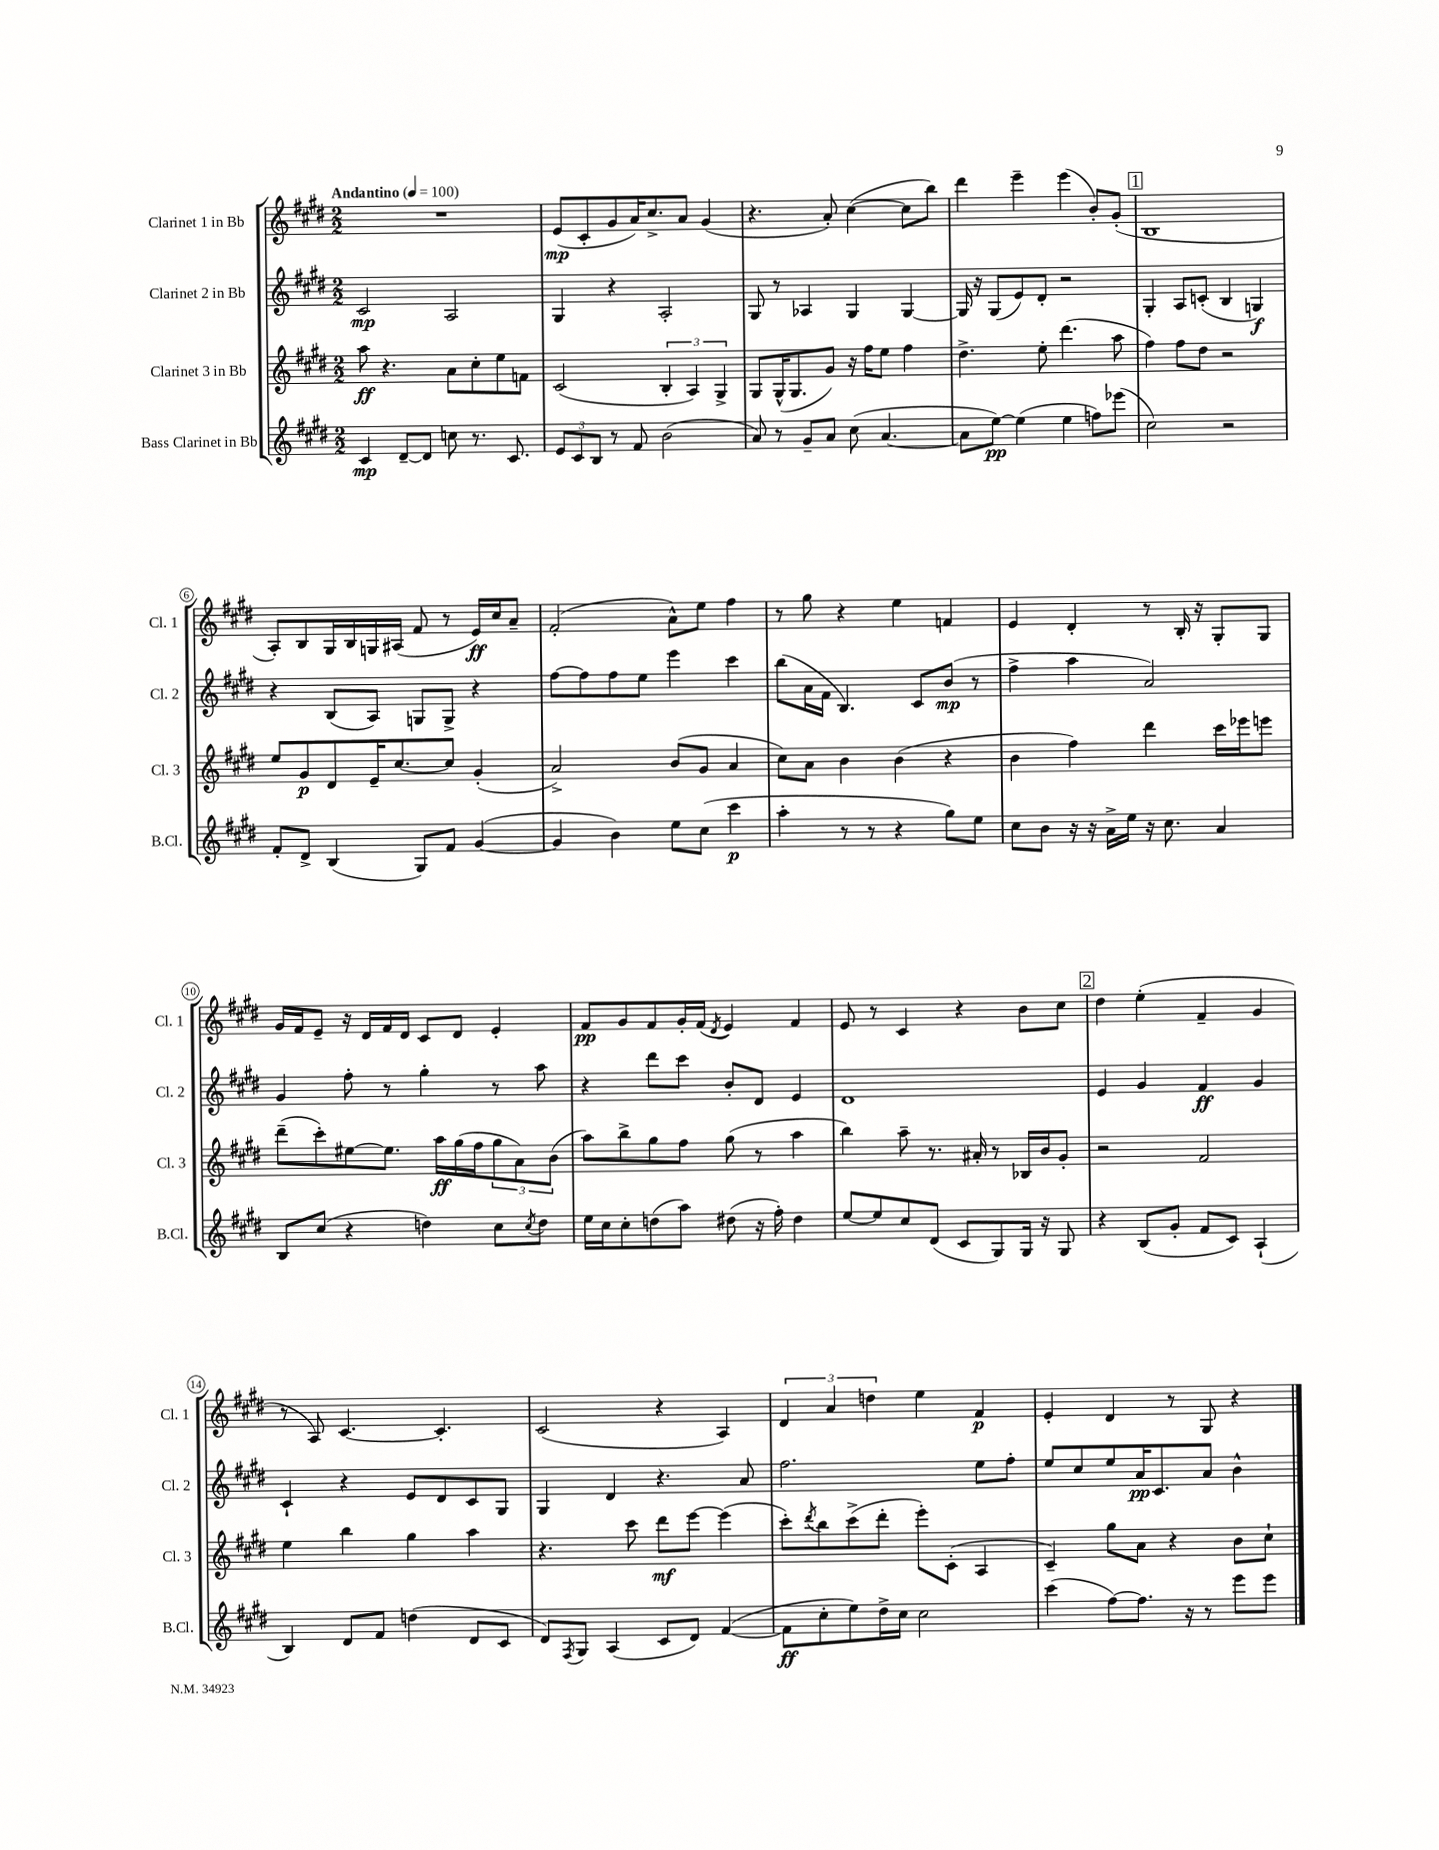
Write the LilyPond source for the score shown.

<<
\new StaffGroup <<
\new Staff = "s0" \with { instrumentName = "Clarinet 1 in Bb" shortInstrumentName = "Cl. 1" } {
    \clef treble \key e \major \numericTimeSignature \time 2/2 \tempo "Andantino" 4 = 100
    R1 |
    e'8\mp( cis'8-. gis'8 a'16) cis''8.-> a'8 gis'4( |
    r4. a'8-.) cis''4~( cis''8 b''8) |
    dis'''4 e'''4-- e'''4( b'8-.) gis'8-.( |
    \mark \markup { \box "1" } b1 |
    a8-.) b8 gis16 b16 g16 ais16( fis'8 r8 e'16\ff) cis''16 a'8-- |
    fis'2-.( a'8-^) e''8 fis''4 |
    r8 gis''8 r4 e''4 f'4 |
    e'4 dis'4-. r8 b16-. r16 gis8-. gis8 |
    gis'16 fis'16 e'8-- r16 dis'16 fis'16 dis'16 cis'8 dis'8 e'4-. |
    fis'8\pp gis'8 fis'8 gis'16-. fis'16( \acciaccatura { dis'8 } e'4) fis'4 |
    e'8 r8 cis'4 r4 b'8 cis''8 |
    \mark \markup { \box "2" } dis''4 e''4-.( fis'4-- gis'4 |
    r8 a8) cis'4.~ cis'4.-. |
    cis'2( r4 a4) |
    \tuplet 3/2 { dis'4 a'4 d''4 } e''4 fis'4\p |
    e'4-. dis'4 r8 gis8 r4 \bar "|." |
}
\new Staff = "s1" \with { instrumentName = "Clarinet 2 in Bb" shortInstrumentName = "Cl. 2" } {
    \clef treble \key e \major \numericTimeSignature \time 2/2
    cis'2\mp a2 |
    gis4 r4 a2-. |
    gis8 r8 aes4 gis4 gis4~ |
    gis16 r16 gis8( e'8) dis'8-. r2 |
    \mark \markup { \box "1" } gis4-. a8 c'8-.( b4 g4\f) |
    r4 b8( a8) g8 g8-> r4 |
    fis''8~ fis''8 fis''8 e''8 e'''4 cis'''4 |
    b''8( a'16 fis'16 b4.) cis'8 b'8\mp( r8 |
    fis''4-> a''4 a'2) |
    gis'4 fis''8-. r8 gis''4-. r8 a''8 |
    r4 dis'''8 cis'''8 b'8-. dis'8 e'4 |
    dis'1 |
    \mark \markup { \box "2" } e'4 gis'4 fis'4\ff gis'4 |
    cis'4-! r4 e'8 dis'8 cis'8 gis8 |
    gis4 dis'4 r4. a'8 |
    fis''2. e''8 fis''8-. |
    e''8 cis''8 e''8 a'16\pp cis'8. a'8 b'4-^ \bar "|." |
}
\new Staff = "s2" \with { instrumentName = "Clarinet 3 in Bb" shortInstrumentName = "Cl. 3" } {
    \clef treble \key e \major \numericTimeSignature \time 2/2
    a''8\ff r4. a'8 cis''8-. e''8 f'8 |
    cis'2( \tuplet 3/2 { b4-. a4) gis4-> } |
    gis8 gis16-^( gis8. gis'8) r16 fis''16 e''8 fis''4 |
    dis''4.-> e''8-. dis'''4.( a''8 |
    \mark \markup { \box "1" } fis''4) fis''8 dis''8 r2 |
    e''8 gis'8\p dis'8 e'16-- cis''8.~ cis''8 gis'4-.( |
    a'2->) b'8( gis'8 a'4 |
    cis''8) a'8 b'4 b'4( r4 |
    b'4 fis''4) dis'''4 cis'''16 ees'''16 e'''8 |
    dis'''8--( cis'''8-.) eis''8~ eis''8. a''16\ff gis''16( fis''16 \tuplet 3/2 { gis''8 a'8) b'8( } |
    a''8) b''8-> gis''8 fis''8 gis''8( r8 a''4 |
    b''4) a''8-- r8. ais'16-. r8 bes16 b'16 gis'8-. |
    \mark \markup { \box "2" } r2 fis'2 |
    e''4 b''4 gis''4 a''4 |
    r4. cis'''8 dis'''8\mf e'''8~ e'''4( |
    cis'''8-.) \acciaccatura { dis'''8 } b''8 cis'''8->( dis'''8-. e'''8-.) cis'8-.( a4 |
    cis'4--) gis''8 a'8 r4 b'8 cis''8-! \bar "|." |
}
\new Staff = "s3" \with { instrumentName = "Bass Clarinet in Bb" shortInstrumentName = "B.Cl." } {
    \clef treble \key e \major \numericTimeSignature \time 2/2
    cis'4\mp dis'8~-- dis'8 c''8 r8. cis'8. |
    \tuplet 3/2 { e'8 cis'8 b8 } r8 fis'8 b'2( |
    a'8) r8 gis'8-- a'8 cis''8( a'4.~ |
    a'8 e''8~\pp) e''4( e''4 f''8) ees'''8( |
    \mark \markup { \box "1" } cis''2) r2 |
    fis'8-. dis'8-> b4( gis8) fis'8 gis'4~( |
    gis'4 b'4) e''8 cis''8( cis'''4\p |
    a''4-. r8 r8 r4 gis''8) e''8 |
    cis''8 b'8 r16 r16 a'16-> e''16 r16 cis''8. a'4 |
    b8 cis''8( r4 d''4) cis''8 \acciaccatura { cis''8 } d''8 |
    e''16 cis''16 cis''8-. d''8( a''8) dis''8( r16 fis''16-.) dis''4 |
    e''8~ e''8 cis''8 dis'8( cis'8 gis8) gis16 r16 gis8 |
    \mark \markup { \box "2" } r4 b8( gis'8-. fis'8 cis'8) a4-!( |
    b4) dis'8 fis'8 d''4( dis'8 cis'8 |
    dis'8) \acciaccatura { fis8 } gis8 a4( cis'8 dis'8) fis'4~( |
    fis'8\ff cis''8-. e''8) dis''16-> cis''16 cis''2 |
    cis'''4( fis''8~) fis''8. r16 r8 e'''8 e'''8 \bar "|." |
}
>>
>>
\layout { \context { \Score \override BarNumber.stencil = #(make-stencil-circler 0.1 0.3 ly:text-interface::print) } }
